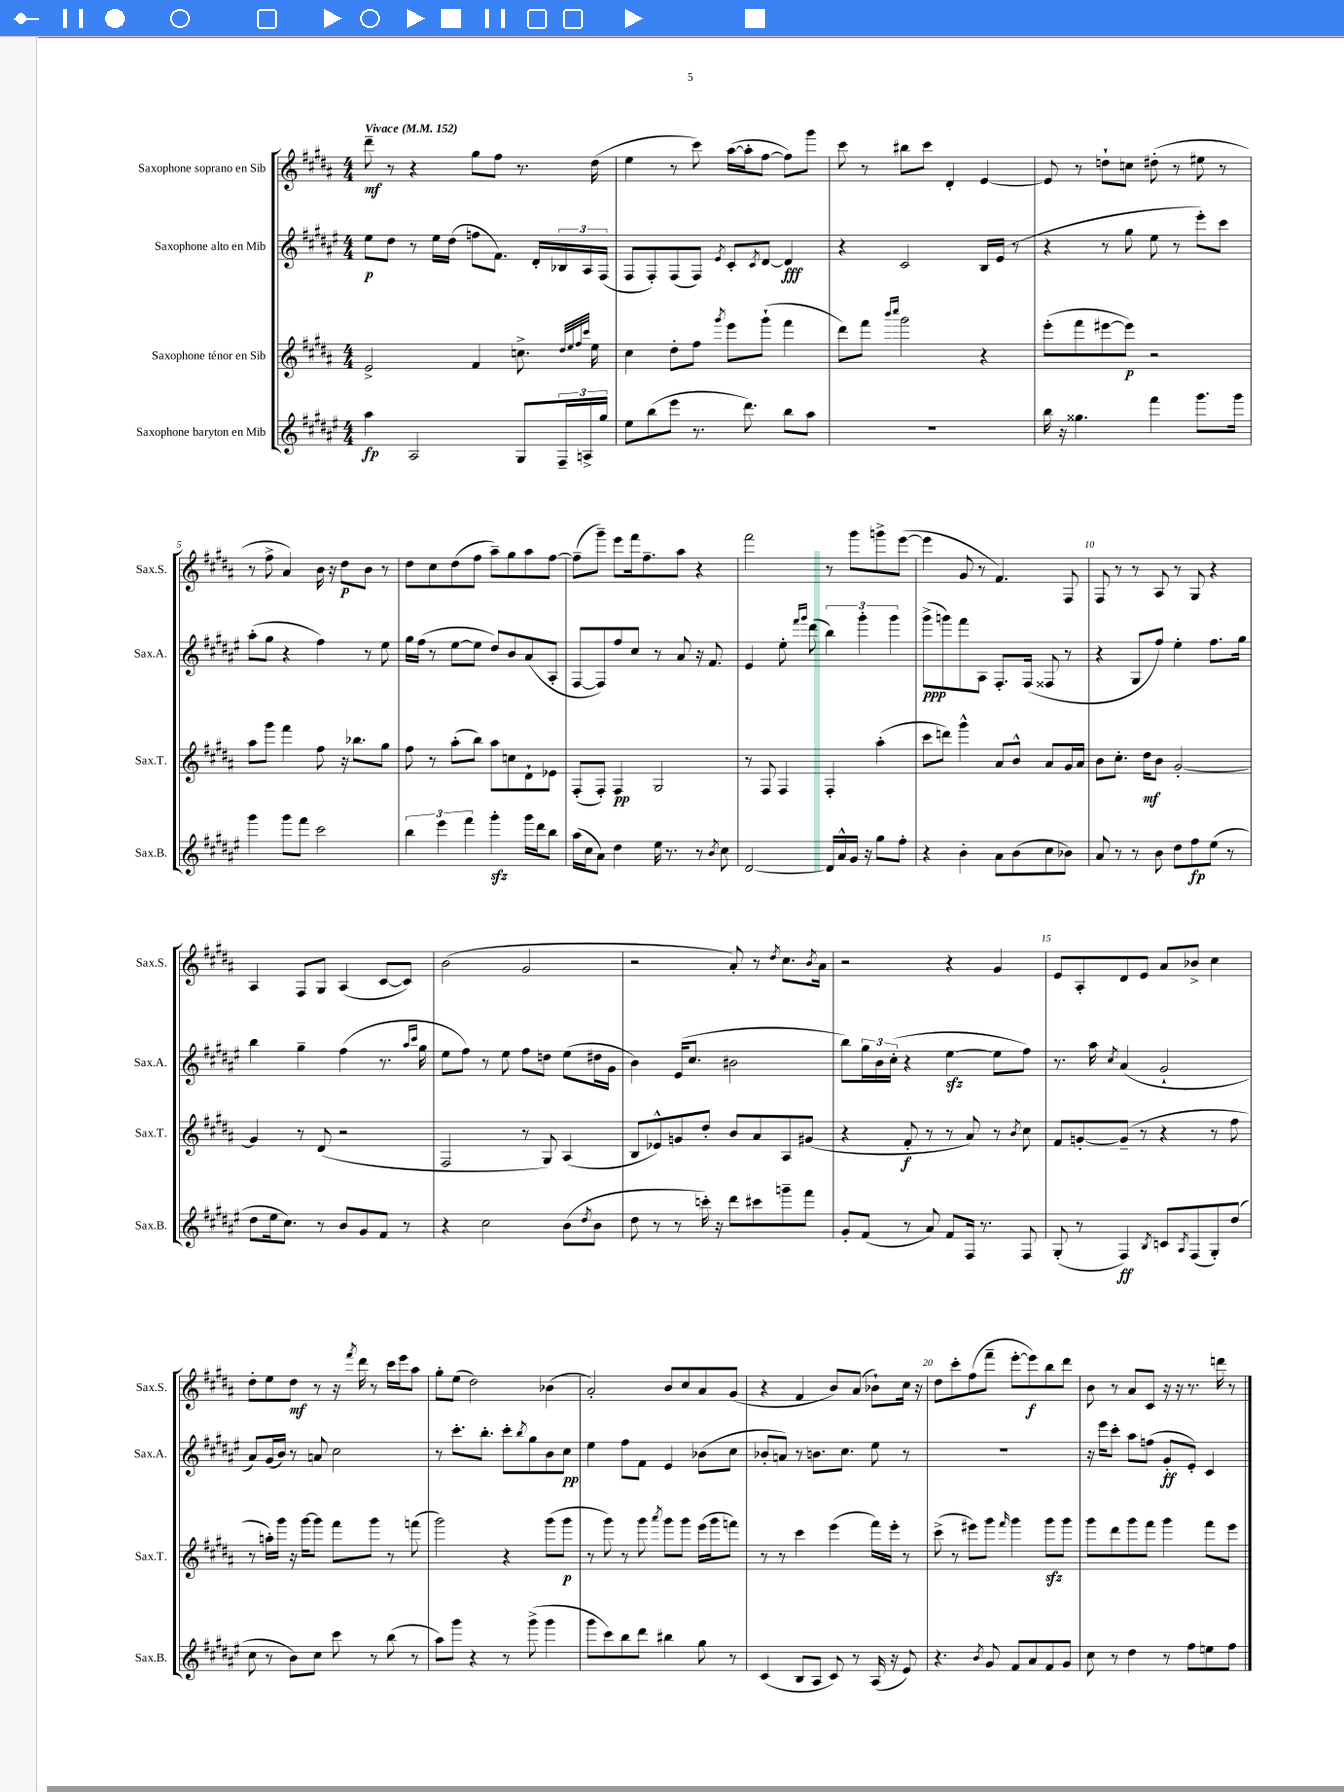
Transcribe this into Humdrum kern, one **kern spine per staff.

**kern	**kern	**kern	**kern
*staff4	*staff3	*staff2	*staff1
*clefG2	*clefG2	*clefG2	*clefG2
*k[f#c#g#d#a#e#]	*k[f#c#g#d#a#]	*k[f#c#g#d#a#e#]	*k[f#c#g#d#a#]
*M4/4	*M4/4	*M4/4	*M4/4
*MM152	*MM152	*MM152	*MM152
4aa#	2e^	8ee#	8ddd#~
.	.	8dd#	8r
2A#	.	8r	4r
.	.	16ee#	.
.	.	(16dd#	.
.	4f#	8ff	8gg#
.	.	8.f#)	8ff#
8G#	8.cc^	.	8.r
.	.	16d#'	.
24F#~	.	24B-	.
24A^	.	24A#	.
.	32qqdd#	.	.
.	32qqee	.	.
.	32qqff#	.	.
.	32qqccc#	.	.
.	16ee	.	(16dd#
24gg#	.	(24F#	.
=	=	=	=
8ee#	4cc#	8F#	4ee
(8bb	.	8F#')	.
8eee#	8dd#'	(8F#	8r
8.r	8ff#	8F#)	8ccc#)
.	8qggg#	8qe#	.
.	8eee	8c#'	([16aa#
8.ddd#)	.	.	16aa#']
.	.	8qc#	.
.	(8ggg#`	[8d#	[8ff#
8bb	4fff#	4d#]	8ff#])
8aa#	.	.	8ggg#
=	=	=	=
1r	8ddd#)	4r	8ccc#
.	8fff#	.	8r
.	16qqbbb	.	.
.	16qqcccc#	.	.
.	2ggg#	2c#	8bb#
.	.	.	8ccc#
.	.	.	4d#'
.	4r	16B	[4e
.	.	(16e#	.
.	.	8r	.
=	=	=	=
16bb	(8eee'	4r	8e]
16r	.	.	.
4.gg##	8fff#	.	8r
.	[8eee#	8r	8dd`
.	8eee#])	8gg#	8cc
4fff#	2r	8ee#	(8dd#'
.	.	8r	8r
8.ggg#	.	8eee#')	8ee#
.	.	8ccc#	8r
16ggg#	.	.	.
=	=	=	=
4ggg#	8aa#	(8aa#'	8r
.	8ggg#	8gg#	8ff#^
8ggg#	4fff#	4r	4a#)
8fff#	.	.	.
2ccc#	8ff#	4ff#)	16b
.	.	.	16r
.	16r	.	8dd#
.	8.bb-	.	.
.	.	8r	8b
.	8gg#	8ee#	8r
=	=	=	=
6bb	8ff#	16gg#	8dd#
.	.	(16ff#	.
.	8r	8r	8cc#
6eee#	.	.	.
.	(8aa#'	[8ee#	(8dd#
6fff#	.	.	.
.	8bb)	8ee#]	8ff#
4ggg#'	8aa#	8dd#)	8aa#~)
.	8cc	8b	8gg#
16ggg#	8d#`	(8a#	8aa#
16ddd#	.	.	.
8bb	8e-	8A#'	[8ff#
=	=	=	=
(16aa#	(8F#'	[8F#	(8ff#~]
16cc#	.	.	.
8a#)	8F#')	8F#])	8ggg#~)
4dd#	4F#	8ff#	8eee
.	.	8cc#	16fff#
.	.	.	8.ff#~
16ee#	2G#	8r	.
8.r	.	.	.
.	.	8a#	8aa#
8r	.	16r	4r
.	.	8.f#	.
8qb	.	.	.
8cc#	.	.	.
=	=	=	=
[2d#	8r	4e#	2fff#
.	8F#	.	.
.	4F#	8ee#'	.
.	.	16qqfff#	.
.	.	16qqggg#	.
.	.	(8ddd#	.
16d#]	4F#'	6bb)	8r
16a#^^	.	.	.
16g#	.	.	8ggg#
.	.	6ggg#'	.
16r	.	.	.
8gg#	(4aa#'	.	8ggg^
.	.	6ggg#	.
8ff#'	.	.	([8eee
=	=	=	=
4r	8ccc#	(8ggg#^	4eee]
.	8ddd)	8ggg)	.
4b'	4ggg#^^	8fff#	8g#
.	.	8A#	8r
8a#	8a#	8.F#'	4.f#)
(8b	8b^^	.	.
.	.	(16F#	.
8cc#	8a#	8F##	.
8b-)	16g#	8r	8F#
.	16a#	.	.
=	=	=	=
8a#	8b	4r	8F#
8r	8.cc#'	.	8r
8r	.	8G#	8r
.	16dd#	.	.
8b	8b	8ff#)	8A#
8dd#	[2g#'	4ee#'	8r
8ff#	.	.	8G#
(8ee#	.	8.ff#	4r
8r	.	.	.
.	.	16gg#	.
=	=	=	=
8dd#	4g#]	4bb	4A#
16ee#	.	.	.
8.cc#)	.	.	.
.	8r	4gg#~	8F#
8r	(8d#	.	8G#
8b	2r	(4ff#	(4A#
8g#	.	.	.
8f#	.	8.r	[8c#
8r	.	.	8c#])
.	.	16qqaa#	.
.	.	16qqccc#	.
.	.	16gg#	.
=	=	=	=
4r	2F#	8ee#	(2b
.	.	8ff#)	.
2cc#	.	8r	.
.	.	8ee#	.
.	8r	8ff#	2g#
.	8G#)	8dd	.
(8b	(4A#	(8ee#	.
8qdd#	.	.	.
8b	.	16dd#	.
.	.	16g#	.
=	=	=	=
8dd#	8B	4b)	2r
8r	8e-^^)	.	.
8r	8g	(16e#	.
.	.	8.cc#	.
16ccc')	8dd#'	.	.
16r	.	.	.
8ddd#	8b	2b#	8a#')
8ccc#	8a#	.	8r
.	.	.	8qdd#
8ggg~	8A#	.	8.cc#
8fff#	(8g#	.	.
.	.	.	8qb
.	.	.	16a#
=	=	=	=
8g#'	4r	8bb)	2r
(8f#	.	24gg#	.
.	.	24b	.
.	.	(24cc#'	.
8r	8f#'	4r	.
8a#)	8r	.	.
8f#	8r	[4ee#	4r
16F#	8a#)	.	.
8.r	.	.	.
.	8r	8ee#]	4g#
.	8qb	.	.
8F#	8cc#	8ff#)	.
=	=	=	=
(8G#'	8f#	8.r	8e
8r	[8g'	.	8A#'
.	.	16aa#	.
.	.	8qcc#	.
4F#)	(8g~]	(4a#	8d#
.	8r	.	8e
8qB	.	.	.
8c	4r	2g#`	8a#
8qA#	.	.	.
(8F#	.	.	8b-^
8G#')	8r	.	4cc#
(8dd#	8ff#	.	.
=	=	=	=
8cc#	8r	8a#)	8dd#'
8r	16aa')	(16g#	8ee
.	16ggg#	16b)	.
8b)	16r	8r	8dd#
.	[16ggg#	.	.
8cc#	8ggg#]	8a	8r
8ccc#	8fff#	2cc#	16r
.	.	.	8qfff#
.	.	.	16ddd#
8r	8ggg#	.	8r
(8bb	8r	.	16ccc#
.	.	.	16eee
8r	(8fff	.	8aa#
=	=	=	=
8aa#)	2ggg#)	8r	8gg#'
8ggg#	.	8.ccc#'	(8ee
4r	.	.	2dd#)
.	.	8.bb'	.
8r	4r	8ccc#'	.
.	.	8qbb	.
(8ggg#^	.	8gg#	.
4ggg#	(8ggg#	8b	(4b-
.	8ggg#	8cc#	.
=	=	=	=
8ggg#	8r	4ee#	2a#')
8ccc#)	8ggg#)	.	.
8bb	8r	8ff#	.
8ddd#	8ggg#	8f#	.
.	8qaaa#	.	.
4bb#	8ggg#	4e#	8b
.	8ggg#	.	8cc#
8gg#	(16eee	(8b-	8a#
.	16ggg#	.	.
8r	8fff)	8cc#	(8g#
=	=	=	=
(4c#	8r	8b-'	4r
.	8r	8a)	.
8B	4ccc#	8r	4f#
8A#	.	8.b	.
8c#)	(4eee	.	8b)
.	.	8.cc#	.
8r	.	.	(8a#
(16A#	16fff#)	8ee#	8b-`)
16r	16eee'	.	.
8e#)	8r	8r	16cc#
.	.	.	16r
=	=	=	=
4.r	(8ccc#^	1r	8dd#
.	8r	.	8ccc#'
.	8eee#)	.	(8ff#
8qb	.	.	.
8g#	8ggg#	.	8fff#~
.	16qqfff#	.	.
8f#	4ggg#	.	[8eee'
8a#	.	.	8eee])
8f#	8ggg#	.	8bb
8g#	8ggg#	.	8ddd#
=	=	=	=
8cc#	8ggg#	16r	8b
.	.	16eee#	.
8r	8ddd#	8ccc#'	8r
4dd#	8ggg#	8aa#	8a#
.	8fff#	(8ff	8c#
8r	4ggg#	8g#'	16r
.	.	.	16r
8ff#	.	8e#')	8.r
8ee	8fff#	4c#	.
.	.	.	16ddd
8ff#	8eee	.	8r
==	==	==	==
*-	*-	*-	*-
